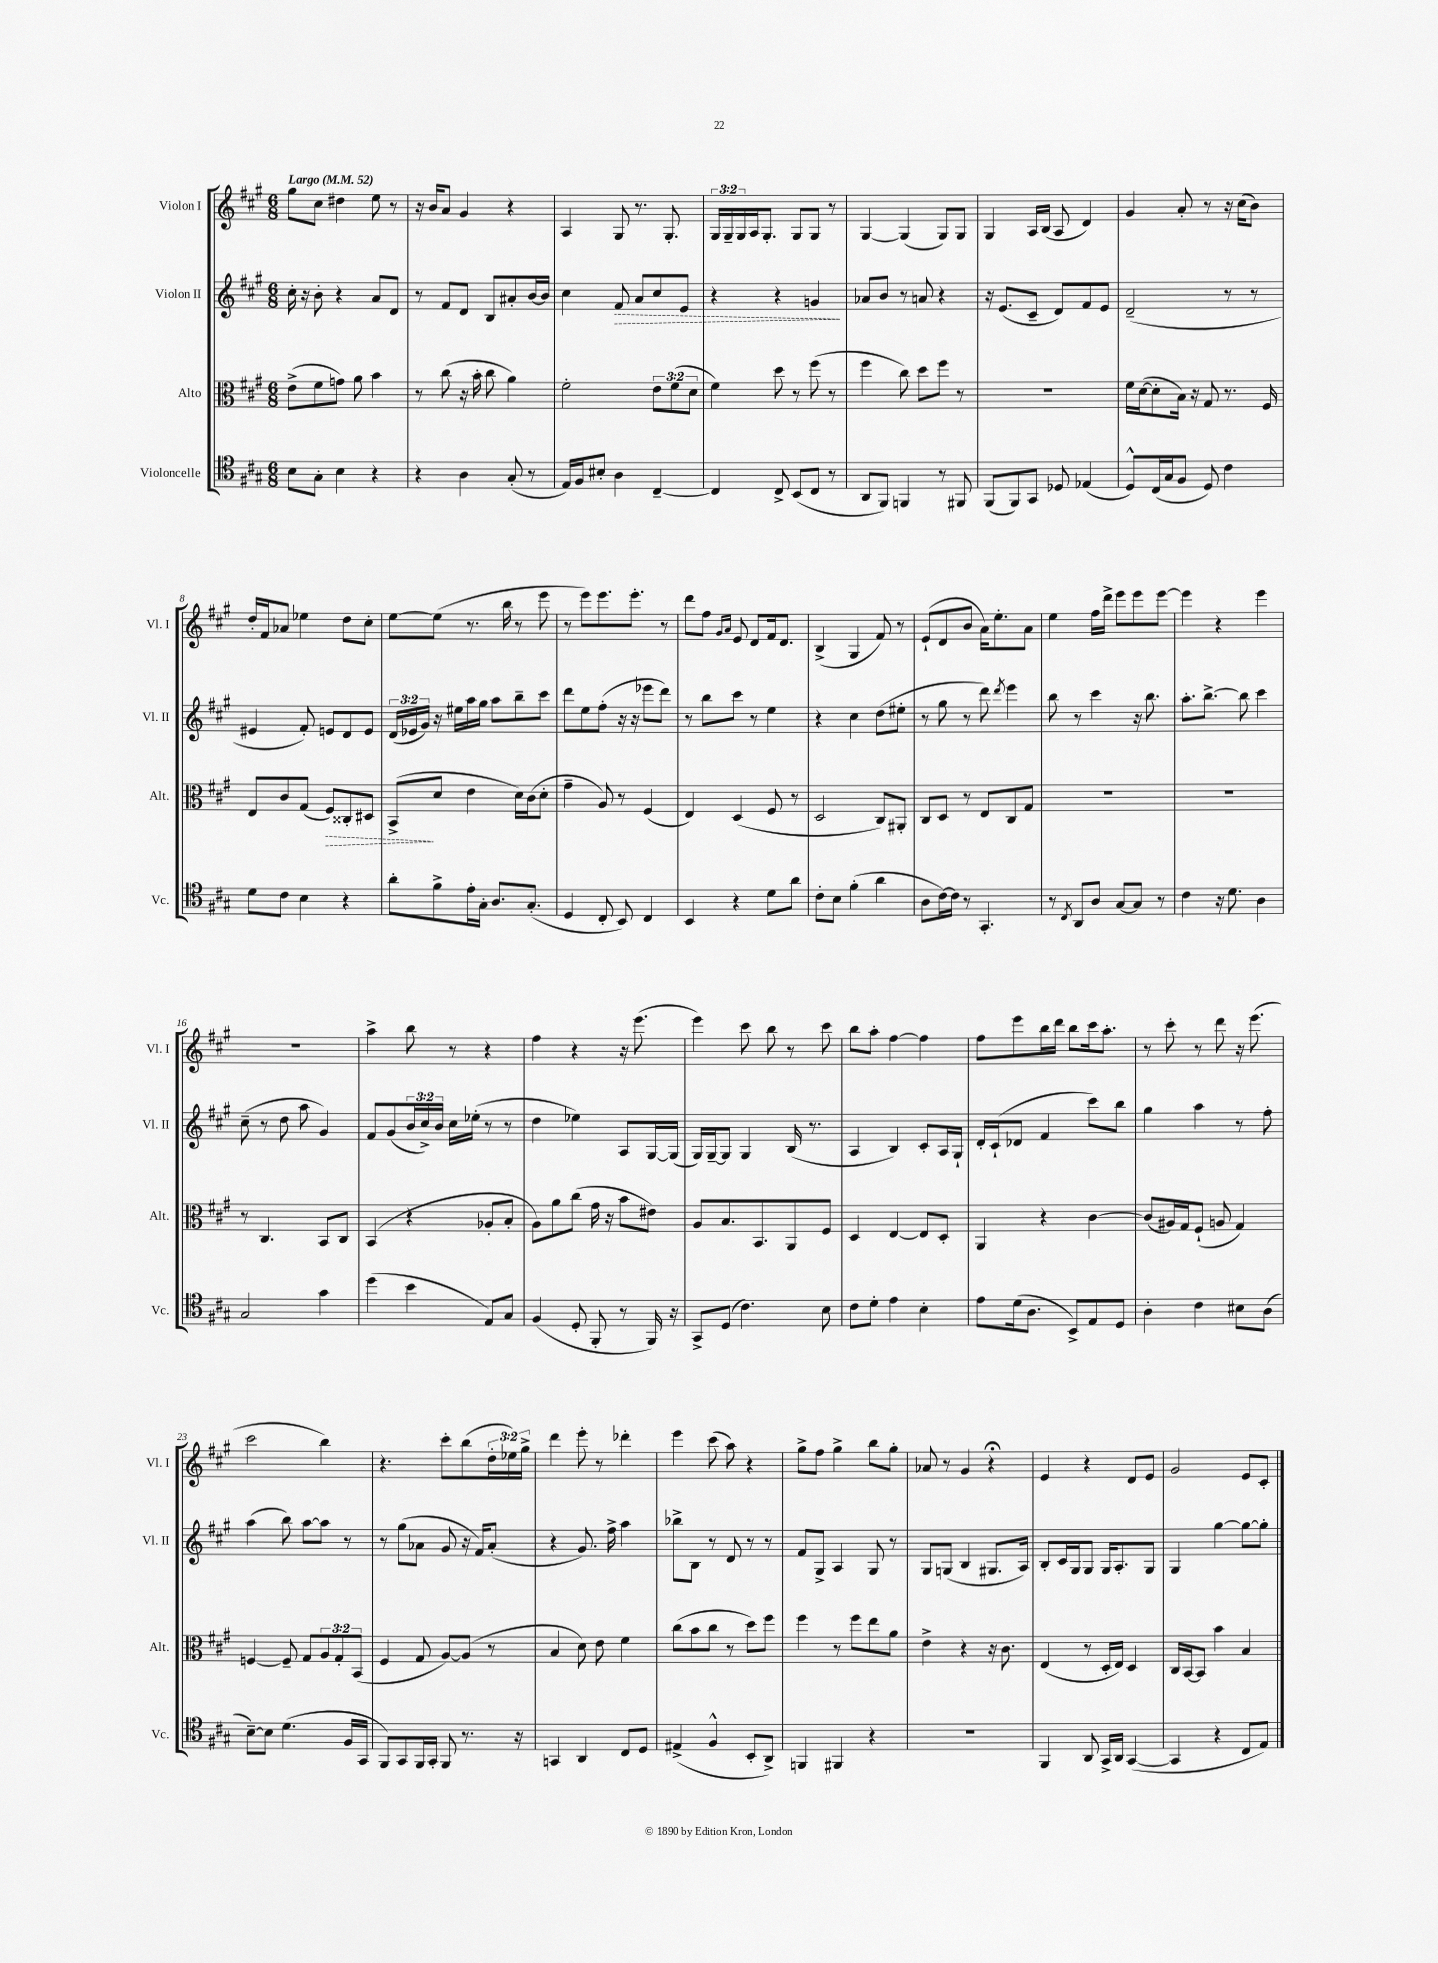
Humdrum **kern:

**kern	**kern	**dynam	**kern	**dynam	**kern
*part4	*part3	*part3	*part2	*part2	*part1
*staff4	*staff3	*staff3	*staff2	*staff2	*staff1
*I"Violoncelle	*I"Alto	*	*I"Violon II	*	*I"Violon I
*I'Vc.	*I'Alt.	*	*I'Vl. II	*	*I'Vl. I
*clefC4	*clefC3	*	*clefG2	*	*clefG2
*k[f#c#g#]	*k[f#c#g#]	*	*k[f#c#g#]	*	*k[f#c#g#]
*M6/8	*M6/8	*	*M6/8	*	*M6/8
*MM52	*MM52	*	*MM52	*	*MM52
=1	=1	=1	=1	=1	=1
!	!	!	!	!	!LO:TX:a:B:t=Largo
8B\L	(8e^\L	.	16cc#'\	.	8gg#\L
.	.	.	16r	.	.
8G#'\J	8f#\	.	8b'\	.	8cc#\J
4B\	8gn\J)	.	4r	.	4dd#X\
.	8a\	.	.	.	.
4r	4b\	.	8a/L	.	8ee\
.	.	.	8d/J	.	8r
=2	=2	=2	=2	=2	=2
4r	8r	.	8r	.	16r
.	.	.	.	.	16b/KL
.	(8cc#\	.	8f#/L	.	8a/J
4A\	16r	.	8d/J	.	4g#/
.	16b'\	.	.	.	.
.	8cc#\	.	8B/L	.	.
(8G#'/	4a\)	.	8a#X'/	.	4r
8r	.	.	[16b/L	.	.
.	.	.	16b/JJ]	.	.
=3	=3	=3	=3	=3	=3
16E/LL)	2f#'\	.	4cc#\	.	4A/
16F#/J	.	.	.	.	.
8B#X'/J	.	.	.	.	.
!	!	!	!	!LO:HP:b	!
4A\	.	.	8f#/	>	8G#/
.	.	.	8a/L	.	8.r
[4C#~/	12e\L	.	8cc#/	.	.
.	.	.	.	.	8.G#'/
.	(12f#\	.	.	.	.
.	.	.	8e/J	.	.
.	12d\J	.	.	.	.
=4	=4	=4	=4	=4	=4
4C#/]	4f#\)	.	4r	.	24G#/LL
.	.	.	.	.	24G#~/
.	.	.	.	.	24G#/
.	.	.	.	.	16A/J
.	.	.	.	.	8.G#'/J
8C#^/	8dd\	.	4r	.	.
(8BB/L	8r	.	.	.	8G#/L
8C#/J	(8ff#\	.	4gn/	.	8G#/J
8r	8r	.	.	.	8r
.	.	.	.	]	.
=5	=5	=5	=5	=5	=5
8AA/L	4ff#\	.	8a-X/L	.	[4G#/
8FF#/J)	.	.	8b/J	.	.
4FFn/	8cc#\)	.	8r	.	(4G#/]
.	8dd\L	.	8an/	.	.
8r	8ff#\J	.	4r	.	8G#/L)
8FF#X/	8r	.	.	.	8G#/J
=6	=6	=6	=6	=6	=6
(8FF#/L	2.r	.	16r	.	4G#/
.	.	.	(8.e/L	.	.
8FF#/)	.	.	.	.	.
8GG#/J	.	.	8c#~/J	.	16A/LL
.	.	.	.	.	(16B/JJ
8D-X/	.	.	8d/L)	.	8A/
(4E-X/	.	.	8f#/	.	4d/)
.	.	.	8e/J	.	.
=7	=7	=7	=7	=7	=7
8D^^/L)	16f#\LL	.	(2d~/	.	4g#/
.	([16d\J	.	.	.	.
(16C#/L	8d'\]	.	.	.	.
16G#/J	.	.	.	.	.
8F#/J	16B\Jk)	.	.	.	8a'/
.	16r	.	.	.	.
8D/)	8G#/	.	.	.	8r
4c#\	8.r	.	8r	.	16r
.	.	.	.	.	(16cc#\KL
.	.	.	8r	.	8b\J)
.	16F#/	.	.	.	.
!!LO:LB:g=z
=8	=8	=8	=8	=8	=8
8d\L	8E/L	.	4e#X/	.	16dd'/LL
.	.	.	.	.	16f#/J
8c#\J	8c#/	.	.	.	8a-X/J
4B\	(8G#/J	.	8f#'/)	.	4ee-X\
!	!	!LO:HP:b	!	!	!
.	8F#/L)	>	8en/L	.	.
4r	8C##X'/	.	8d/	.	8dd\L
.	8D#X/J	.	8e/J	.	8cc#'\J
=9	=9	=9	=9	=9	=9
8a'\L	(8BB^/L	.	(24d/LL	.	[8ee\L
.	.	.	24e-X/	.	.
.	.	.	24g#/JJ)	.	.
8f#^\	8d/J	]	16r	.	(8ee\J]
.	.	.	16ee#X\LL	.	.
16e'\L	4e\	.	16aa\	.	8.r
16G#'\JJ	.	.	16gg#\JJ	.	.
8.A/L	.	.	8aa\L	.	.
.	.	.	.	.	16bb\
.	16d\LL)	.	8bb~\	.	8r
(8.G#'/J	(16c#\J	.	.	.	.
.	8d'\J	.	8ccc#\J	.	8eee\
=10	=10	=10	=10	=10	=10
4D/	4g#~\	.	8ddd\L	.	8r
.	.	.	8ee\	.	8eee\L)
8C#'/	8A/)	.	(8ff#'\J	.	8.eee\
8BB/)	8r	.	16r	.	.
.	.	.	16r	.	8.eee'\J
4C#/	(4F#/	.	8eee-X\L	.	.
.	.	.	8ddd\J)	.	8r
=11	=11	=11	=11	=11	=11
4BB/	4E/)	.	8r	.	8ddd\L
.	.	.	8bb\L	.	8ff#\J
.	.	.	.	.	16qqg#/LL
.	.	.	.	.	16qqa/JJ
4r	(4D/	.	8ccc#\J	.	8e/
.	.	.	8r	.	8d/L
8d\L	8F#/	.	4ee\	.	16f#/k
.	.	.	.	.	8.d/J
8a\J	8r	.	.	.	.
=12	=12	=12	=12	=12	=12
8c#'\L	2D/	.	4r	.	(4B^/
8B\J	.	.	.	.	.
(4f#'\	.	.	4cc#\	.	4G#/
4a\	8C#/L)	.	(8dd\L	.	8f#/)
.	8AA#X'/J	.	8ee#X'\J	.	8r
=13	=13	=13	=13	=13	=13
8A\L	8C#/L	.	8r	.	(8e`/L
[16c#\L)	8D/J	.	8gg#\	.	8d/
16c#\JJ]	.	.	.	.	.
8r	8r	.	8r	.	8b/J
4.GG#'/	8E/L	.	8ddd\)	.	16a\KL)
.	.	.	.	.	8.ee'\
.	.	.	8qddd/	.	.
.	8C#/	.	4eee\	.	.
.	8G#/J	.	.	.	8a\J
=14	=14	=14	=14	=14	=14
8r	2.r	.	8bb\	.	4ee\
8qC#/	.	.	.	.	.
8AA/L	.	.	8r	.	.
8A/J	.	.	4ccc#\	.	16ff#\LL
.	.	.	.	.	16ddd^\JJ
[8G#/L	.	.	.	.	8eee\L
8G#/J]	.	.	16r	.	8eee\
.	.	.	8.bb\	.	.
8r	.	.	.	.	[8eee\J
=15	=15	=15	=15	=15	=15
4c#\	2.r	.	8.aa'\L	.	4eee\]
.	.	.	[8.bb^\J	.	.
16r	.	.	.	.	4r
8.d\	.	.	.	.	.
.	.	.	8bb\]	.	.
4A\	.	.	4ccc#\	.	4eee\
!!LO:LB:g=z
=16	=16	=16	=16	=16	=16
2G#/	8r	.	(8cc#~\	.	2.r
.	4.C#/	.	8r	.	.
.	.	.	8dd\	.	.
.	.	.	8aa\	.	.
4g#\	8BB/L	.	4g#/)	.	.
.	8C#/J	.	.	.	.
=17	=17	=17	=17	=17	=17
(4dd\	(4BB/	.	8f#/L	.	4aa^\
.	.	.	(8g#/	.	.
4b\	4r	.	24b/L	.	8bb\
.	.	.	24cc#^/)	.	.
.	.	.	24b/JJ	.	.
.	.	.	16cc#\LL	.	8r
.	.	.	(16ee-X'\JJ	.	.
8E/L)	8A-X'/L	.	8r	.	4r
8G#/J	8B'/J	.	8r	.	.
=18	=18	=18	=18	=18	=18
(4F#/	8A\L)	.	4dd\	.	4ff#\
.	8a\	.	.	.	.
8D'/	(8cc#\J	.	4ee-X\)	.	4r
8FF#'/	16g#\	.	.	.	.
.	16r	.	.	.	.
8r	8b\L	.	8A/L	.	16r
.	.	.	.	.	(8.eee\
16FF#/)	8e#X\J)	.	[16G#/L	.	.
16r	.	.	(16G#/JJ]	.	.
=19	=19	=19	=19	=19	=19
8GG#^/L	8A/L	.	16G#/LL)	.	4eee\)
.	.	.	[16G#~/J	.	.
(8D/J	8.B/	.	8G#/J]	.	.
4.c#\)	.	.	4G#/	.	8ccc#\
.	8.BB/	.	.	.	.
.	.	.	.	.	8bb\
.	8AA/	.	(16B/	.	8r
.	.	.	8.r	.	.
8B\	8F#/J	.	.	.	8ccc#\
=20	=20	=20	=20	=20	=20
8c#\L	4D/	.	4A/	.	8bb\L
8d'\J	.	.	.	.	8aa'\J
4e\	[4E/	.	4B/)	.	[4ff#\
4B'\	8E/L]	.	8c#'/L	.	4ff#\]
.	8D'/J	.	16A/L	.	.
.	.	.	16G#`/JJ	.	.
=21	=21	=21	=21	=21	=21
8e\L	4AA/	.	16d'/LL	.	8ff#\L
.	.	.	(16c#`/J	.	.
(16d\k	.	.	8d-X/J	.	8eee\
8.A\J	.	.	.	.	.
.	4r	.	4f#/	.	16bb\L
.	.	.	.	.	16ddd\JJ
8BB^/L)	.	.	.	.	8bb\L
8E/	[4c#\	.	8ccc#\L)	.	16ccc#\k
.	.	.	.	.	8.aa'\J
8D/J	.	.	8bb\J	.	.
=22	=22	=22	=22	=22	=22
4A'\	(8c#/L]	.	4gg#\	.	8r
.	16A#X/L)	.	.	.	8ccc#'\
.	16G#/J	.	.	.	.
4c#\	(8F#`/J	.	4aa\	.	8r
.	8An/	.	.	.	8ddd\
8B#X\L	4G#/)	.	8r	.	16r
.	.	.	.	.	(8.eee\
(8A\J	.	.	8ff#'\	.	.
!!LO:LB:g=z
=23	=23	=23	=23	=23	=23
[8B~\L)	[4Fn/	.	(4aa\	.	2ccc#\
8B\J]	.	.	.	.	.
(4.d\	8F~/]	.	8bb\)	.	.
.	8G#/L	.	[8aa\L	.	.
.	12A/	.	8aa\J]	.	4bb\)
.	12G#'/	.	.	.	.
16F#/LL	.	.	8r	.	.
.	(12BB/J	.	.	.	.
16GG#/JJ	.	.	.	.	.
=24	=24	=24	=24	=24	=24
8FF#/L)	4F#/	.	8r	.	4.r
8GG#/	.	.	(8gg#\L	.	.
16FF#/L	8G#/	.	8a-X\J	.	.
16GG#'/JJ	.	.	.	.	.
8FF#/	[8A/L)	.	8g#/	.	8ccc#'\L
8.r	(8A/J]	.	16r	.	(8bb\
.	.	.	16f#/KL)	.	.
.	8r	.	(8a-'/J	.	24dd'\L
.	.	.	.	.	24ee-X\)
16r	.	.	.	.	.
.	.	.	.	.	24gg#^\JJ
=25	=25	=25	=25	=25	=25
4GGn/	4B/	.	4r	.	4ddd\
4AA/	8d\)	.	8.g#/)	.	8eee'\
.	8e\	.	.	.	8r
.	.	.	16ff#^\	.	.
8C#/L	4f#\	.	4aa\	.	4ddd-X'\
8D/J	.	.	.	.	.
=26	=26	=26	=26	=26	=26
(4E#X^/	(8cc#\L	.	8bb-X^\L	.	4eee\
.	8b\	.	8B\J	.	.
4F#^^/	8cc#\J	.	8r	.	(8ccc#\
.	8r	.	8d/	.	8aa\)
8BB'/L	8dd\L)	.	8r	.	4r
8AA^/J)	8ff#\J	.	8r	.	.
=27	=27	=27	=27	=27	=27
4FFn/	4ff#\	.	8f#/L	.	8gg#^\L
.	.	.	8G#^/J	.	8ff#\J
4FF#X/	8r	.	4A/	.	4gg#^\
.	8ff#\L	.	.	.	.
4r	8ee\	.	8G#/	.	8bb\L
.	8a\J	.	8r	.	8gg#'\J
=28	=28	=28	=28	=28	=28
2.r	4e^\	.	8G#/L	.	8a-X/
.	.	.	(8Gn/J	.	8r
.	4r	.	4B/	.	4g#/
.	16r	.	8.G#X/L	.	4r;<
.	8.c#\	.	.	.	.
.	.	.	16A/Jk)	.	.
=29	=29	=29	=29	=29	=29
4FF#/	(4E/	.	8B'/L	.	4e/
.	.	.	16c#/L	.	.
.	.	.	16G#/J	.	.
8AA/	8r	.	8G#/J	.	4r
16GG#^/LL	16D'/LL	.	16G#/KL	.	.
16AA/JJ	16E/JJ)	.	8.A'/	.	.
([4GG#/	4D/	.	.	.	8d/L
.	.	.	8G#/J	.	8e/J
=30	=30	=30	=30	=30	=30
4GG#/]	16C#/LL	.	4G#/	.	2g#/
.	[16BB/J	.	.	.	.
.	8BB/J]	.	.	.	.
4r	4b\	.	[4gg#\	.	.
8C#/L	4B/	.	8gg#\L_	.	8e/L
8E/J)	.	.	8gg#'\J]	.	8c#'/J
==	==	==	==	==	==
*-	*-	*-	*-	*-	*-
